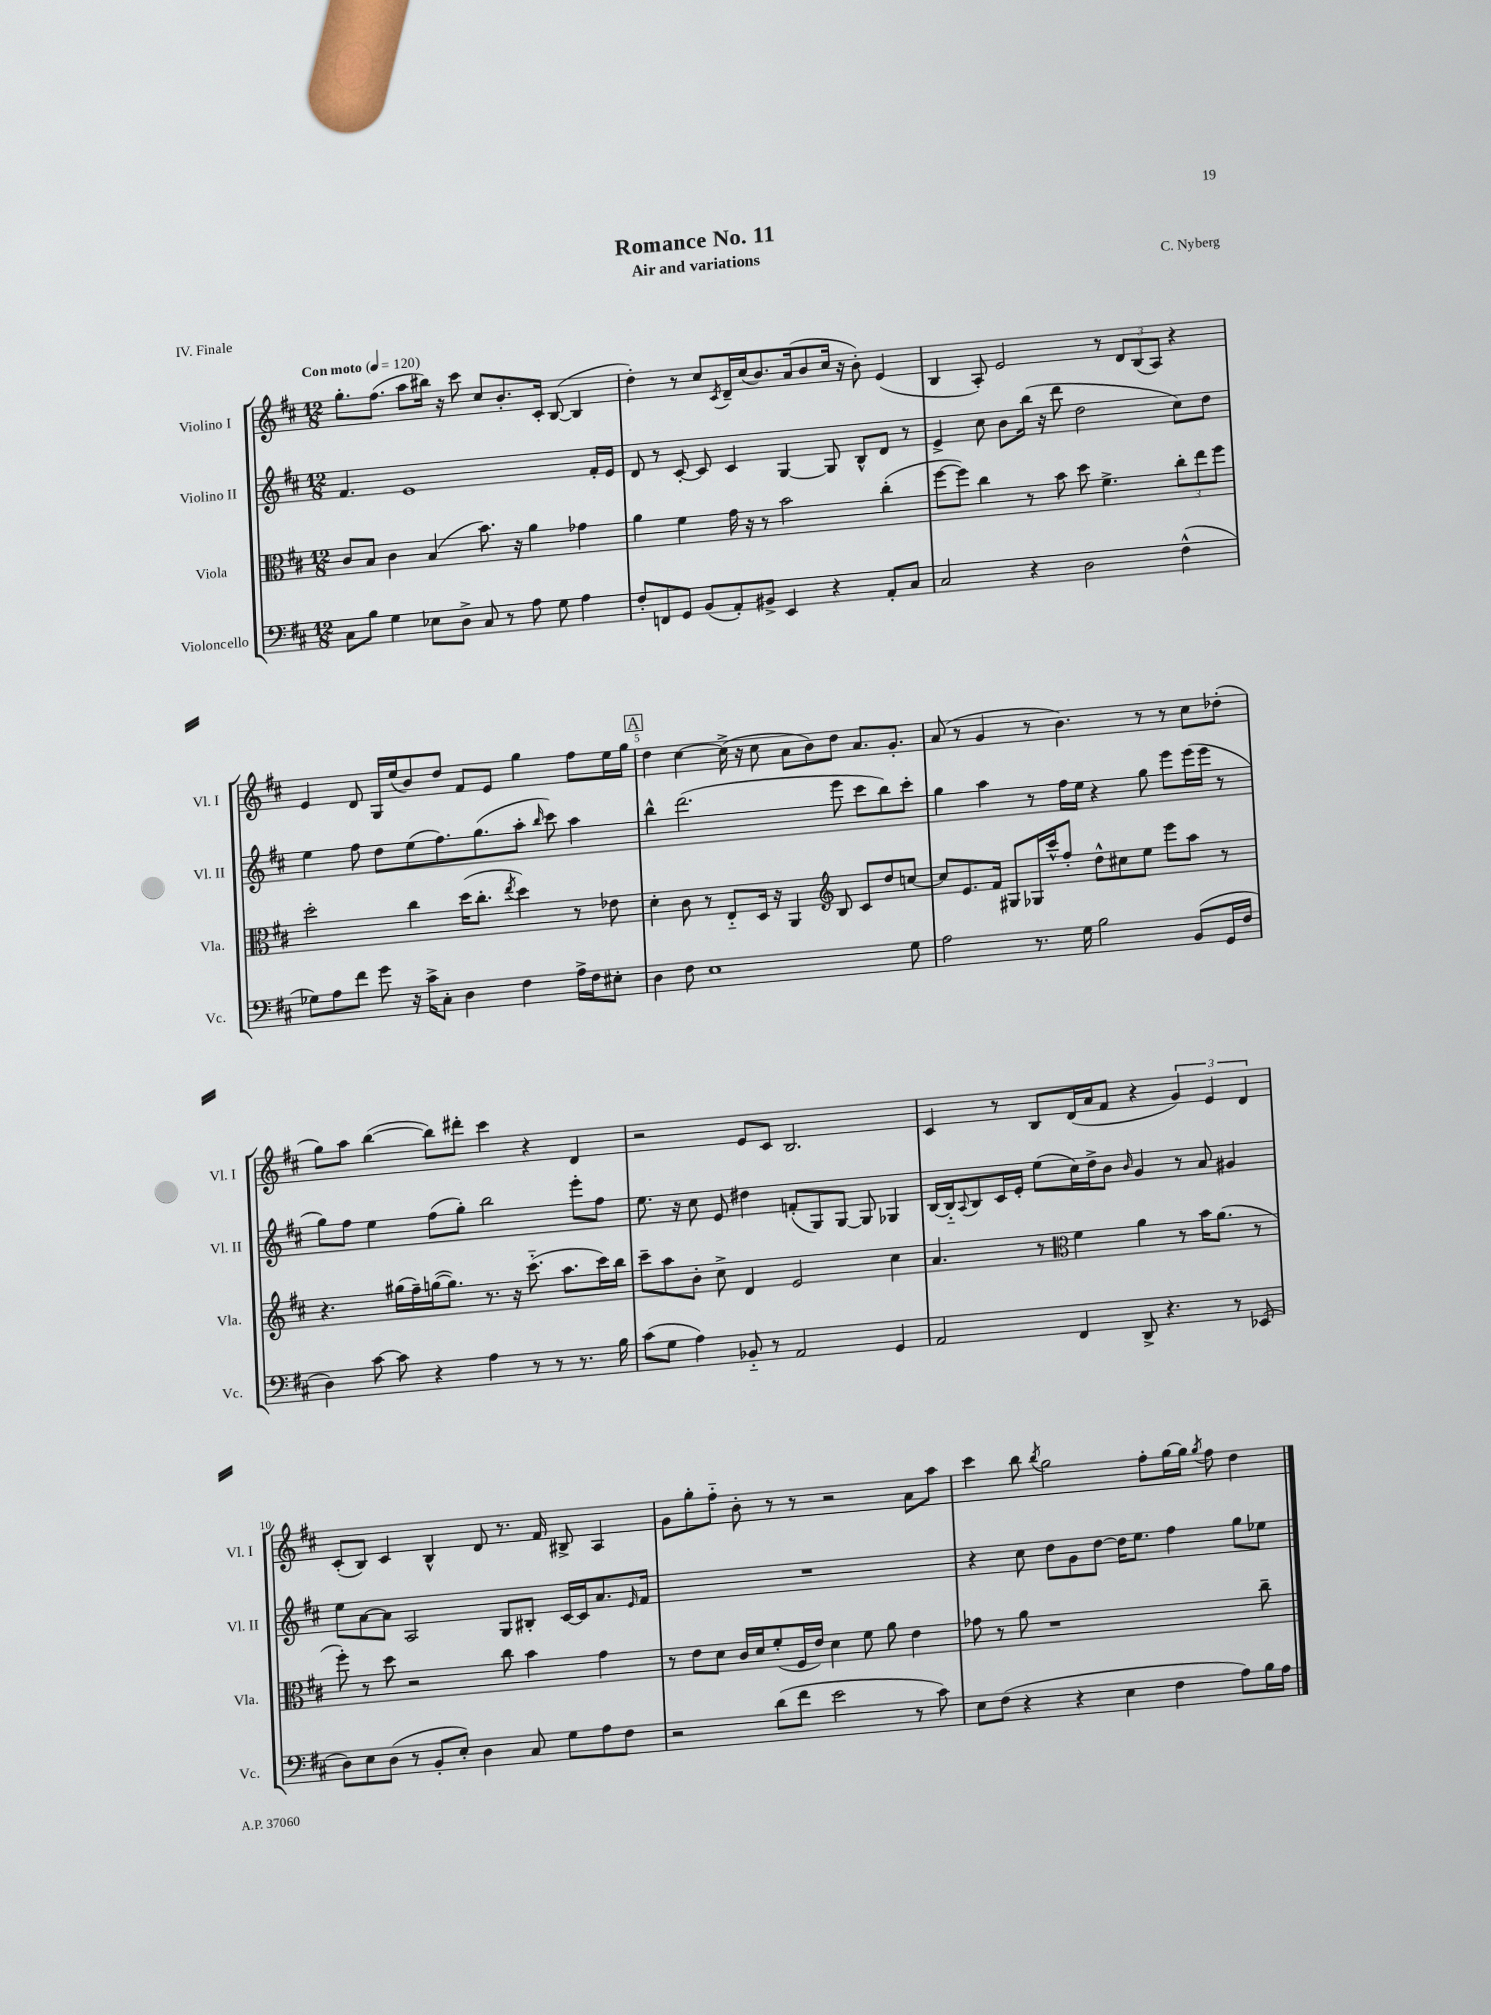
\header { title = "Romance No. 11" composer = "C. Nyberg" subtitle = "Air and variations" piece = "IV. Finale" }
<<
\new StaffGroup <<
\new Staff = "s0" \with { instrumentName = "Violino I" shortInstrumentName = "Vl. I" } {
    \clef treble \key d \major \numericTimeSignature \time 12/8 \tempo "Con moto" 4 = 120
    g''8.-. fis''8.( a''8 bis''16) r16 cis'''8 cis''8 b'8.-. cis'16-. b8~( b4 |
    d''4-.) r8 cis''8 \acciaccatura { cis'8 } d'16-- cis''16( b'8.) a'16( b'8 cis''16 r16 b'8-.) e'4( |
    b4 a8-.) e'2 r8 \tuplet 3/2 { d'8 b8( a8) } r4 |
    e'4 d'8 g16 e''16( b'8) d''8 fis'8 e'8 g''4 fis''8 e''16 g''16 |
    \mark \markup { \box "A" } d''4 cis''4~ cis''16->( r16 cis''8 a'8 b'8) d''8 a'8. g'8.-. |
    a'8( r8 g'4 r8 b'4.) r8 r8 cis''8 des''8-.( |
    g''8) a''8 b''4~( b''8) dis'''8-. cis'''4 r4 d'4 |
    r2 e'8 cis'8 b2. |
    cis'4 r8 b8 d'16( a'16 fis'8 r4 \tuplet 3/2 { g'4) e'4 d'4 } |
    cis'8-.( b8) cis'4 b4-^ d'8 r8. fis'16 bis8-> a4 |
    g'8 g''8-. fis''8-_ b'8-. r8 r8 r2 a'8 a''8 |
    cis'''4 b''8 \acciaccatura { b''8 } g''2 fis''8-. g''16~ g''16 \acciaccatura { g''8 } fis''8 d''4 \bar "|." |
}
\new Staff = "s1" \with { instrumentName = "Violino II" shortInstrumentName = "Vl. II" } {
    \clef treble \key d \major \numericTimeSignature \time 12/8
    fis'4. e'1 fis'16-. e'16 |
    d'8 r8 cis'8~-. cis'8 cis'4 g4~ g8 b8-^ d'8 r8 |
    e'4-> cis''8 b'8 b''16( r16 d'''8 d''2 cis''8) d''8 |
    e''4 fis''8 d''8 e''8( fis''8.) g''8.( a''8-. \grace { b''16 } cis'''8) a''4 |
    \mark \markup { \box "A" } b''4-^ d'''2.( e'''8 cis'''8 b''8) cis'''8-. |
    g''4 a''4 r8 fis''16 e''16 r4 g''8 e'''8 e'''16( e'''16 r8 |
    g''8) fis''8 e''4 fis''8( g''8-.) b''2 e'''8-. fis''8 |
    e''8. r16 cis''8 e'8 dis''4 f'8-.( g8) g8~ g8 ges4 |
    b16~ b16-_ \appoggiatura { a8 } b8 cis'16 e'16-. e''8( cis''16) d''16-> b'8 \grace { b'16 } g'4 r8 a'8 gis'4 |
    e''8 a'8~ a'8 a2 g8 bis8-. cis'16~ cis'16 a'8. \grace { e'16 } fis'16 |
    R1. |
    r4 cis''8 d''8 g'8 d''8~ d''16 e''8. fis''4 g''8 ees''8 \bar "|." |
}
\new Staff = "s2" \with { instrumentName = "Viola" shortInstrumentName = "Vla." } {
    \clef alto \key d \major \numericTimeSignature \time 12/8
    cis'8 b8 cis'4 b4( b'8.) r16 a'4 ges'4 |
    a'4 fis'4 g'16 r16 r8 b'2 cis''4-.( |
    fis''8~ fis''8) cis''4 r8 b'8 d''8 fis'4.-> \tuplet 3/2 { cis''8-. e''8 fis''8 } |
    d''2-. cis''4 d''16( cis''8.-. \acciaccatura { e''8 } d''4) r8 ees'8 |
    \mark \markup { \box "A" } d'4-. cis'8 r8 e8-_ d16 r16 a,4 \clef treble b8 cis'8 d''8 c''8~ |
    c''8 e'8. fis'16 gis8 ges16 cis'''16-^ fis''8-. d''8-^ cis''8 e''8 e'''8 a''8 r8 |
    r4. gis''16( fis''16--) g''16~( g''8.) r8. r16 cis'''8.-_( a''8. cis'''16) b''16 |
    cis'''8-- a''8 b'8-. cis''8-> d'4 e'2 cis''4 |
    a'4. r8 \clef alto fis'4 a'4 r8 b'16 a'8.( r8 |
    fis''8-.) r8 d''8 r2 cis''8 b'4 g'4 |
    r8 e'8 d'8 cis'16 d'16 fis'8-.( fis16 e'16) d'4 fis'8 a'8 e'4 |
    ges'8 r8 a'8 r1 cis''8-- \bar "|." |
}
\new Staff = "s3" \with { instrumentName = "Violoncello" shortInstrumentName = "Vc." } {
    \clef bass \key d \major \numericTimeSignature \time 12/8
    cis8 b8 g4 ees8 d8-> cis8 r8 a8 g8 a4 |
    fis8-. f,8 g,8 b,8( a,8-.) bis,8-> e,4 r4 a,8-. cis8 |
    cis2 r4 d2 fis4-^( |
    ges8) a8 fis'8 g'8 r16 cis'16-> cis8-. d4 fis4 a16-> fis16 eis8-. |
    \mark \markup { \box "A" } d4 fis8 e1 g8 |
    a2 r8. g16 b2 b,8( g,16 fis16 |
    d4) cis'8~ cis'8 r4 a4 r8 r8 r8. b16 |
    cis'8( g8 a4) bes,8-_ r8 a,2 g,4 |
    a,2 fis,4 d,8-> r4. r8 ees,8( |
    d8) e8 d8( r8 b,8-. e8-.) d4 cis8 g8 a8 fis8 |
    r2 d'8( fis'8 e'2 r8 cis'8) |
    e8 fis8( r4 r4 e4 fis4 a8) b16 a16 \bar "|." |
}
>>
>>
\layout { \context { \Score \override BarNumber.break-visibility = ##(#f #t #t) barNumberVisibility = #(every-nth-bar-number-visible 5) } }
